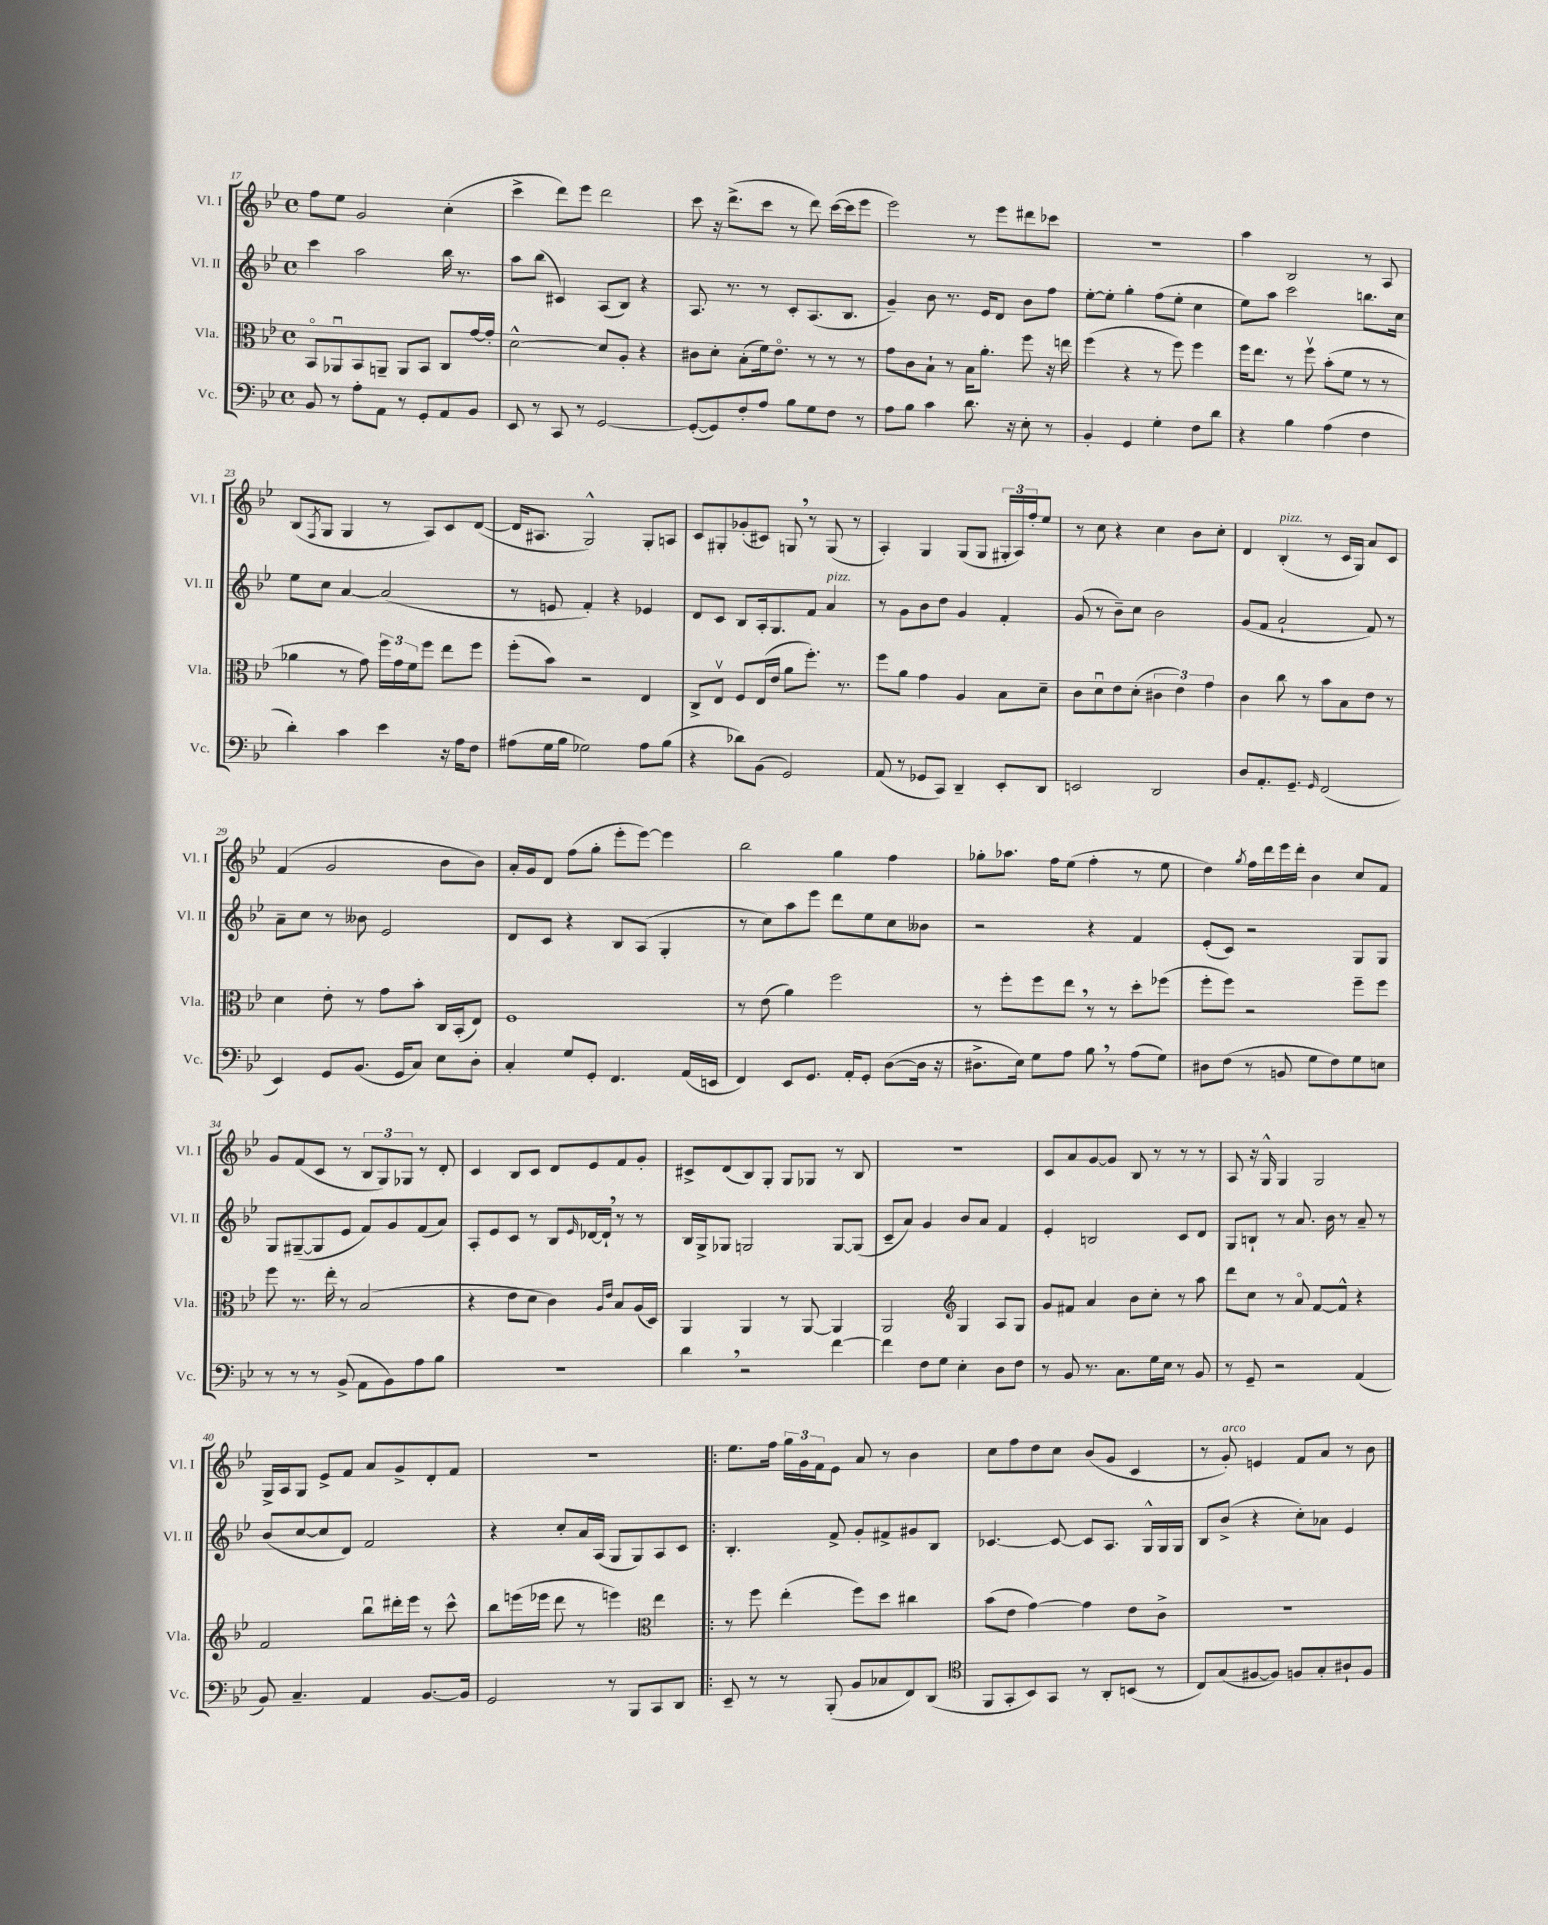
<<
\new StaffGroup <<
\new Staff = "s0" \with { instrumentName = "Vl. I" shortInstrumentName = "Vl. I" } {
    \clef treble \key bes \major \defaultTimeSignature \time 4/4
    f''8 ees''8 g'2 c''4-.( |
    c'''4-> d'''8) ees'''8 d'''2 |
    c'''8 r16 d'''8.->( c'''8 r8 d'''8) c'''16~( c'''16 ees'''8 |
    ees'''2) r8 ees'''8 dis'''8 ces'''8 |
    R1 |
    a''4 bes2 r8 a8 |
    bes8( \acciaccatura { f8 } g8 g4 r8 a8) c'8 d'8~( |
    d'16 ais8. g2-^) g8-. a8 |
    c'8 gis8-. ges'8-.( cis'8) g8 \breathe r8 g8( r8 |
    a4-.) g4 g8( g8 \tuplet 3/2 { gis16-. a16) f''16-. } ees''8 |
    r8 c''8 r4 c''4 bes'8 c''8-. |
    d'4 bes4-.^\markup { \italic "pizz." }( r8 c'16 g16) a'8 c'8 |
    f'4( g'2 bes'8 bes'8) |
    a'16-. g'16 d'8 f''8( g''8-. ees'''8-. ees'''8~) ees'''4 |
    bes''2 g''4 f''4 |
    ges''8-. aes''8. f''16 ees''8( f''4-. r8 ees''8 |
    d''4) \acciaccatura { g''8 } f''16 d'''16 ees'''16 d'''16-. bes'4 c''8 f'8 |
    g'8 f'8( c'8 r8 \tuplet 3/2 { bes8 g8) ges8 } r8 d'8-. |
    c'4 bes8 c'8 d'8 ees'8 f'8 g'8-. |
    cis'8-> d'8( bes8) g8-. g8 ges8 r8 bes8 |
    R1 |
    c'8 a'8 g'8~ g'8 bes8 r8 r8 r8 |
    a8 r16 g16-^ g4 g2 |
    g16-> a16 g8 ees'8-> f'8 a'8 g'8-> d'8-. f'8 |
    R1 |
    \bar ".|:" ees''8. f''16 \tuplet 3/2 { g''16 g'16 f'16 } ees'8 a'8 r8 bes'4 |
    c''8 f''8 d''8 c''8 bes'8( g'8 c'4 |
    r8 g'8-.^\markup { \italic "arco" }) e'4 f'8 a'8 r8 bes'8 \bar "|." |
}
\new Staff = "s1" \with { instrumentName = "Vl. II" shortInstrumentName = "Vl. II" } {
    \clef treble \key bes \major \defaultTimeSignature \time 4/4
    c'''4 a''2 bes''16 r8. |
    a''8 bes''8( cis'4) a8( bes8) r4 |
    a8. r8. r8 c'8-. a8.( bes8. |
    g'4--) bes'8 r8. ees'16 d'8 bes'8 f''8 |
    ees''8~-. ees''8-. g''4-. f''8( ees''8-. c''4 |
    ees''8) a''8 c'''2 b''8. c''16 |
    ees''8 c''8 a'4~ a'2( |
    r8 e'8 f'4-.) r4 ees'4 |
    d'8 c'8 bes8 a16-. g8. f'8 a'4^\markup { \italic "pizz." } |
    r8 g'8 bes'8 d''8 g'4 f'4-. |
    g'8( r8 bes'8--) c''8 bes'2 |
    g'8( f'8 a'2-! f'8) r8 |
    a'8-- c''8 r8 beses'8 ees'2 |
    d'8 c'8 r4 bes8 a8( g4-. |
    r8 c''8) a''8 ees'''8 d'''8 ees''8 c''8 beses'8 |
    r2 r4 f'4 |
    ees'8-.( c'8) r2 g8 g8 |
    g8 gis8~--( gis8 ees'8 f'8) g'8 f'8( a'8) |
    a8-. ees'8 c'8 r8 bes8 \grace { ees'16 } des'16~ des'16-! \breathe r8 r8 |
    bes16 g16-> ges8 g2 g8~ g8( |
    c'8-- a'8) g'4 bes'8 a'8 f'4 |
    ees'4-. b2 c'8 d'8 |
    g8 b8-! r8 a'8. bes'16 r8 a'8-- r8 |
    bes'8( c''8~ c''8 d'8) f'2 |
    r4 c''8-. a'16 a16( g8 g8) a8 c'8 |
    \bar ".|:" bes4.-. f'8-> g'8-. fis'8-> gis'8 bes8 |
    ces'4.~ ces'8~ ces'8 a8. g16-^ g16 g16 |
    bes8 bes'8->( r4 c''8-.) aes'8 ees'4 \bar "|." |
}
\new Staff = "s2" \with { instrumentName = "Vla." shortInstrumentName = "Vla." } {
    \clef alto \key bes \major \defaultTimeSignature \time 4/4
    bes,8\flageolet aes,8\downbow bes,8 a,8-- a,8 bes,8 c8 g'16~ g'16-. |
    d'2~-^ d'8 a8-. r4 |
    cis'8 d'8-. bes8-.( f'16) ees'8.\flageolet r8 r8 r8 |
    g'8 c'8 bes8-! r8 bes16 a'8.-. f''8 r16 e''16 |
    f''4( r4 r8 f''8) f''4 |
    f''16 ees''8. r8 f''8\upbow bes'8-.( f'8 r8 r8 |
    aes'4 r8 g'8) \tuplet 3/2 { f''16 g'16 f'16 } f''8 ees''8 f''8 |
    f''8-.( bes'8) r2 ees4 |
    c8-> ees8\upbow f8 ees16( ees'16 a'8 f''8.-.) r8. |
    f''8 a'8 g'4 a4 bes8 d'8-- |
    c'8 d'8\downbow ees'8 d'8-.( \tuplet 3/2 { cis'4 ees'4) g'4 } |
    c'4 c''8 r8 bes'8 bes8 ees'8 r8 |
    d'4 ees'8-. r8 g'8 bes'8-. c16 bes,16-.( ees8) |
    f1 |
    r8 ees'8( a'4) f''2 |
    r8 f''8-. f''8 ees''8 \breathe r8 r8 d''8-. fes''8( |
    f''8-. f''8) r2 f''8-- f''8 |
    f''8 r8. ees''16-. r8 bes2( |
    r4 ees'8 d'8 c'4) \grace { a16 ees'16 } bes8 a16( d16) |
    a,4 a,4 r8 a,8~ a,4 |
    a,2 \clef treble g4 a8 g8 |
    g'8 fis'8 a'4 bes'8 c''8-. r8 a''8 |
    d'''8 c''8 r8 a'8\flageolet f'8~ f'8-^ r4 |
    f'2 bes''8\downbow dis'''16-. ees'''16 r8 c'''8-^ |
    bes''8 e'''16( ees'''16 d'''8 r8 e'''4) \clef alto ees''4 |
    \bar ".|:" r8 f''8 ees''4-.( f''8) d''8 cis''4 |
    bes'8( ees'8 g'4~) g'4 ees'8 c'8-> |
    R1 \bar "|." |
}
\new Staff = "s3" \with { instrumentName = "Vc." shortInstrumentName = "Vc." } {
    \clef bass \key bes \major \defaultTimeSignature \time 4/4
    bes,8 r8 a8-. a,8 r8 g,8-. a,8 bes,8 |
    ees,8 r8 c,8 r8 g,2~ |
    g,8~-.( g,8) f8-. a8 bes8 g8 f8 r8 |
    a8 bes8 c'4 d'8. r16 ees8-. r8 |
    bes,4-. g,4 g4-. f8 d'8 |
    r4 bes4 a4( f4 |
    d'4-.) c'4 ees'4 r16 a16 f8 |
    ais8( g16 bes16 ges2) ais8 bes8( |
    r4 des'8) bes,8( g,2) |
    a,8( r8 ges,8 c,8) d,4-- ees,8-. d,8 |
    e,2 d,2 |
    d8 a,8.-. g,8.-- \grace { g,16 } f,2( |
    ees,4) g,8 bes,8.( g,16 c8) ees8 d8-. |
    c4-. g8 g,8-. f,4. a,16( e,16 |
    f,4) ees,8 g,8. a,16-. g,8-. d8~( d16 r16 |
    dis8.-> ees16) g8 a8 bes8 \breathe r8 a8( g8) |
    dis8 f8( r8 b,8 g8 f8) g8 e8 |
    r8 r8 r8 bes,8->( a,8 bes,8) a8 bes8 |
    R1 |
    d'4 \breathe r2 f'4~ |
    f'4 f8 g8 ees4-. d8 f8 |
    r8 bes,8 r8. c8. g16 ees16 r8 bes,8 |
    r8 g,8-- r2 a,4( |
    bes,8) c4.-- a,4 bes,8.~ bes,16 |
    g,2 r8 bes,,8 c,8 d,8 |
    \bar ".|:" ees,8-- r8 r8 bes,,8-.( bes,8 ces8 f,8) d,8( |
    \clef tenor f,8 g,8-. bes,8) g,8 r8 a,8-. b,8( r8 |
    c8) g8( fis8~ fis8) f8 g8-. ais8-! f8 \bar "|." |
}
>>
>>
\layout { \context { \Score currentBarNumber = #17 } }
